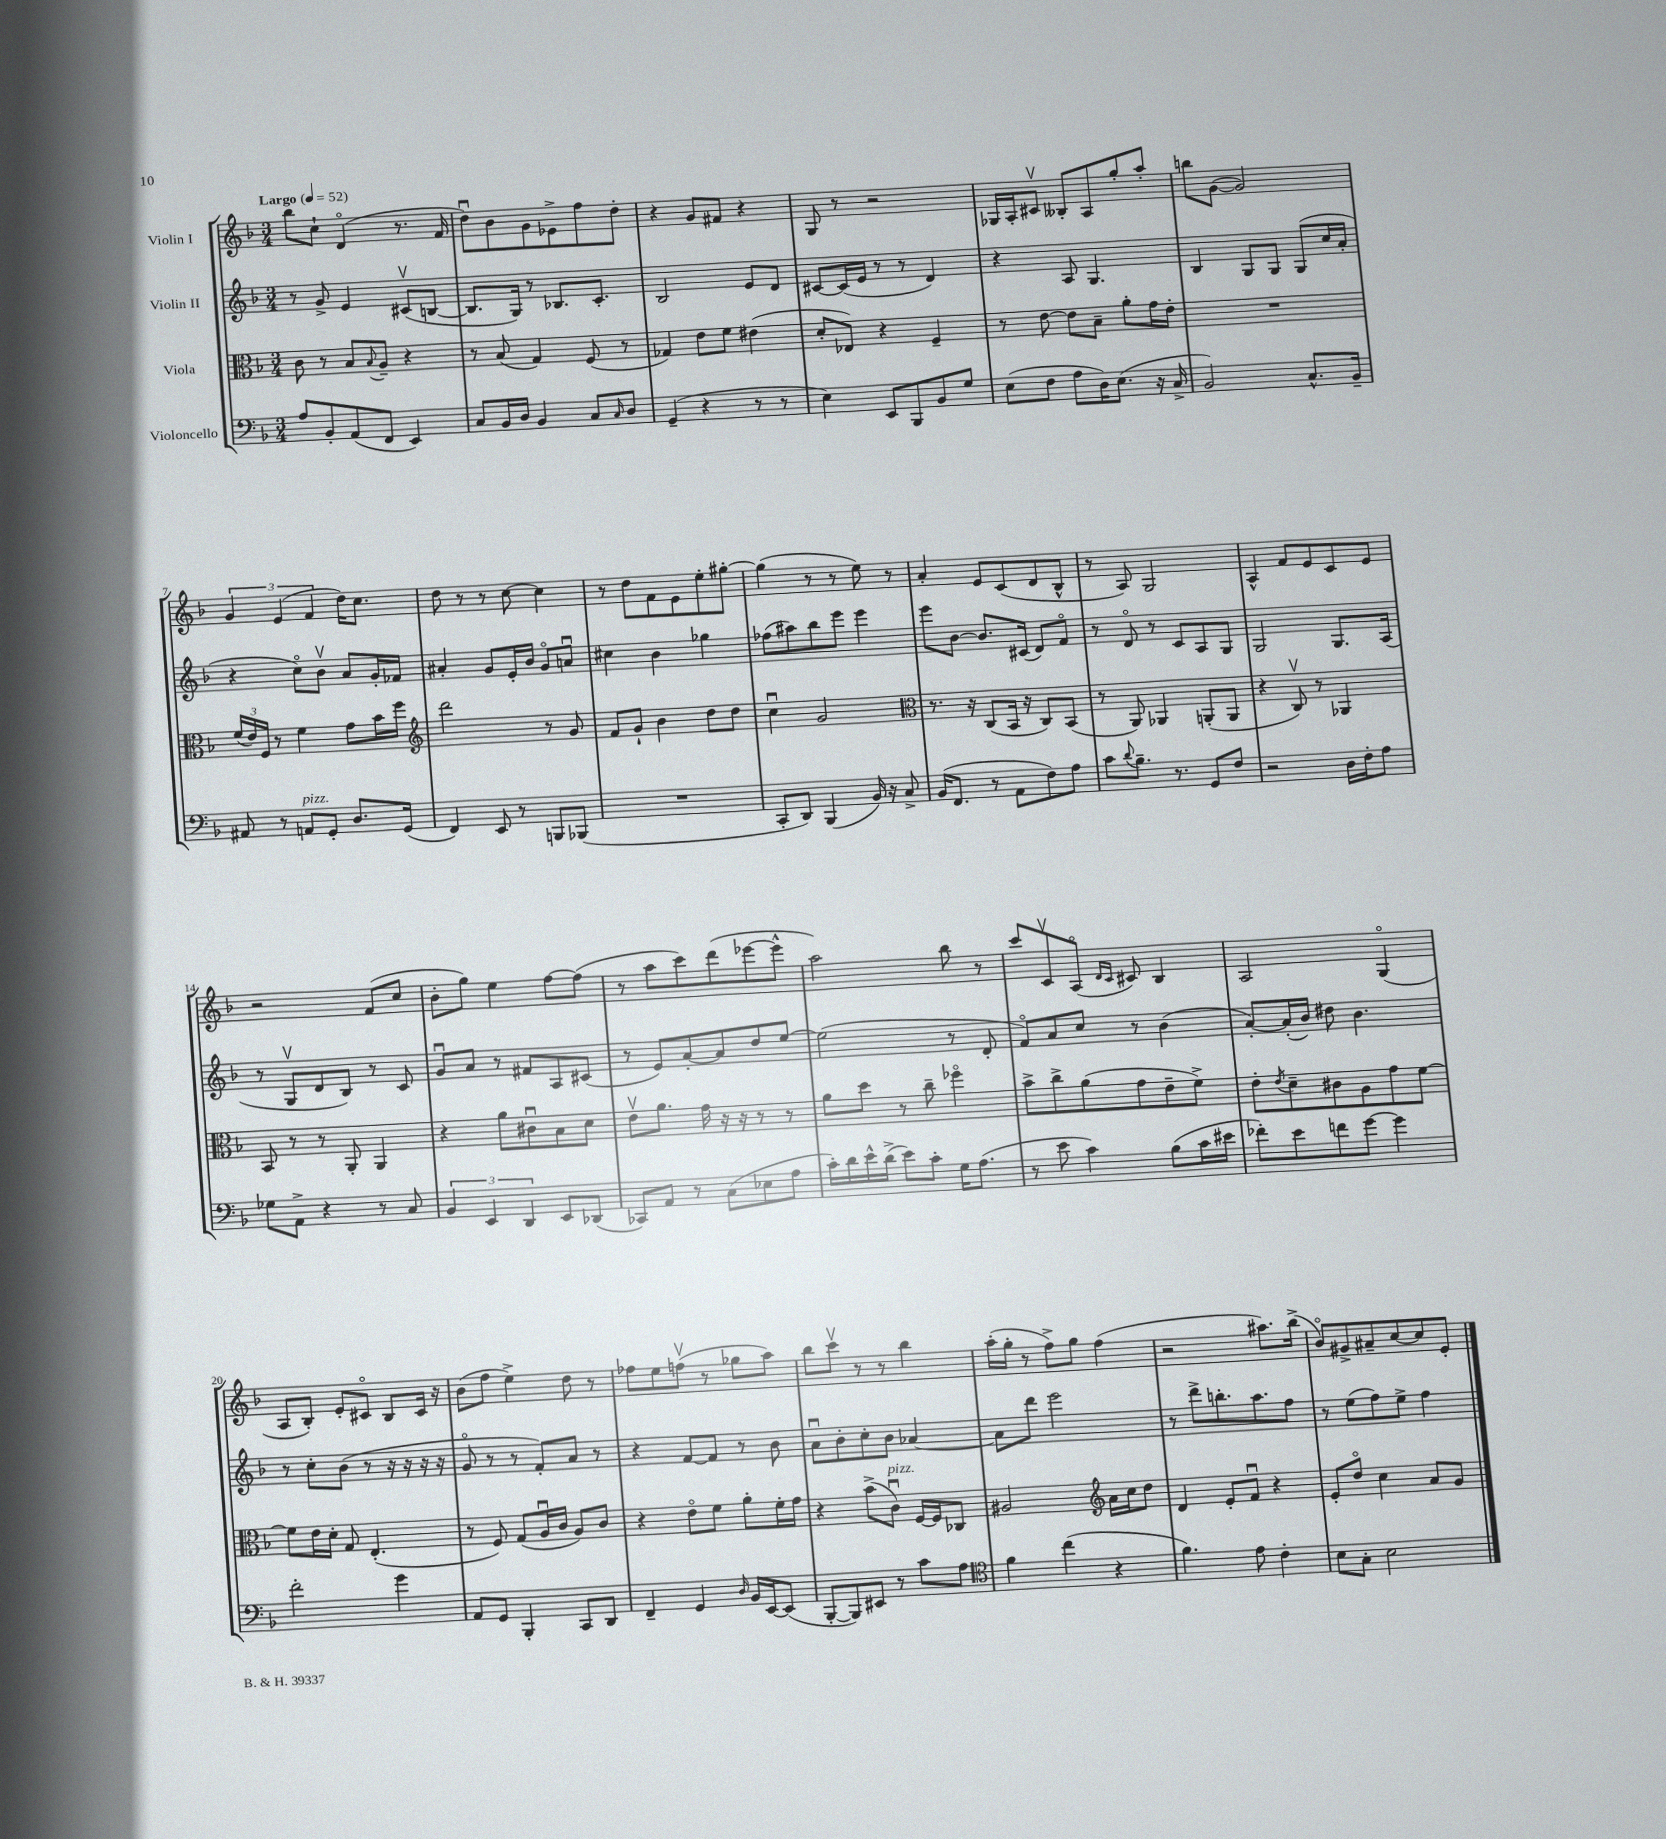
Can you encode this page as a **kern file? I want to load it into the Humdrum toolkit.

**kern	**kern	**kern	**kern
*staff4	*staff3	*staff2	*staff1
*clefF4	*clefC3	*clefG2	*clefG2
*k[b-]	*k[b-]	*k[b-]	*k[b-]
*M3/4	*M3/4	*M3/4	*M3/4
*MM52	*MM52	*MM52	*MM52
8A/L	8c\	8r	8bb-\L
8BB-'/	8r	8g^/	8cc`\J
(8AA/	8B-/L	4e/	(4do/
.	8qqB-/	.	.
8FF/J	8A~/J	.	.
4EE/)	4r	(8c#v/L	8.r
.	.	[8B/J	.
.	.	.	16f/
=	=	=	=
8C/L	8r	8.B/]L	8ddu\L)
16BB-/L	(8B-/	.	8b-\
16D/JJ	.	16G/Jk)	.
4BB-/	4G/)	8r	8g\
.	.	8.B-/L	8e-^\
8C/L	(8F/	.	8ff\
.	.	8.c'/J	.
16qqC/	.	.	.
8D/J	8r	.	8dd'\J
=	=	=	=
(4GG~/	4G-/)	2B-/	4r
4r	8e\L	.	8g/L
.	8f\J	.	8f#/J
8r	(4e#\	8e/L	4r
8r	.	8d/J	.
=	=	=	=
4E\)	8d'/L	[8c#/L	8G/
.	8E-/J)	(16c#/]L	8r
.	.	16e/JJ	.
8EE/L	4r	8r	2r
8BBB-/	.	8r	.
8BB-/	4F~/	4d/)	.
8G/J	.	.	.
=	=	=	=
(8E\L	8r	4r	16G-/LL
.	.	.	16A'/J
8F\J	[8e\	.	8c#v/J
8A\L	8e\]L	8A/	8B--'/L
16D\K)	8B-~\J	4.G/	8A/
(8.E\J	.	.	.
.	8a'\L	.	8gg'/
16r	16g\L	.	8aa'/J
16C^/	16e'\JJ	.	.
=	=	=	=
2BB-/)	2.r	4B-/	8bb\L
.	.	.	([8g\J
.	.	8G/L	2g/])
.	.	8G/J	.
8.C^^/L	.	(8G/L	.
.	.	16cc/L	.
16BB-~/Jk	.	16a'/JJ	.
=	=	=	=
8AA#/	(24f/LL	4r	6g/
.	24e/)	.	.
.	24F/JJ	.	.
8r	8r	.	.
.	.	.	(6e/
8AA/L	4f\	8cco\L)	.
.	.	.	6f/
8GG'/J	.	8b-v\J	.
8.D/L	8g\L	8a/L	16dd\LK)
.	.	.	8.cc\J
.	16b-\L	16g'/L	.
(16GG/Jk	16ff\JJ	16f-/JJ	.
=	=	=	=
*	*clefG2	*	*
4FF/)	2ddd\	4a#'/	8dd\
.	.	.	8r
8EE/	.	8g/L	8r
8r	.	16e'/L	[8cc\
.	.	16b-/JJ	.
8BBB/L	8r	8go/L	4cc\]
(8BBB-/J	8g/	8au/J	.
=	=	=	=
2.r	8f/L	4cc#\	8r
.	8g`/J	.	8dd\L
.	4b-\	4b-\	8f\
.	.	.	8e\
.	8dd\L	4gg-\	8ee'\
.	8dd\J	.	[8gg#'\J
=	=	=	=
8CC'/L	4ccu\	(8ff-\L	(4gg#\]
8DD/J)	.	8aa#\)	.
(4BBB-/	2g/	8bb-\	8r
.	.	8eee\J	8r
16BB-/)	.	4eee\	8ee\)
16r	.	.	.
8C^/	.	.	8r
=	=	=	=
*	*clefC3	*	*
(16BB-/LK	8.r	8eee\L	4a'/
8.FF/J	.	.	.
.	.	[8b-\J	.
.	16r	.	.
8r	(8C/L	8.b-/]L	8e/L
8AA\L	16BB-/Jk	.	(8c/
.	16r	(16c#/Jk	.
8F\)	8C/L)	8d/L)	8d/
8A\J	(8BB-/J	8fo/J	8B-^^/J
=	=	=	=
8c\L	8r	8r	8r
8qqd/	.	.	.
8.B-~\J	8AA/)	8do/	8A/)
.	4AA-/	8r	2G/
8.r	.	.	.
.	.	8c/L	.
8GG/L	(8AA'/L	8A/	.
8F/J	8AA/J	8G/J	.
=	=	=	=
2r	4r	2G/	4A^^/
.	8Cv/)	.	8f/L
.	8r	.	8e/
16D\LL	4AA-/	8.G/L	8c/
16F'\J	.	.	.
8A\J	.	.	8e/J
.	.	(16A/Jk	.
=	=	=	=
8G-\L	8BB-/	8r	2r
8AA^\J	8r	8Gv/L	.
4r	8r	8d/	.
.	8AA'/	8B-/J)	.
8r	4AA/	8r	(8f/L
8C/	.	8c/	8cc/J
=	=	=	=
6BB-/	4r	8gu/L	8b-'\L
.	.	8a/J	8gg\J)
6EE/	.	.	.
.	8a\L	8r	4ee\
6DD/	.	.	.
.	8c#u\	8f#/L	.
8EE/L	8B-\	8A/	[8ff\L
(8DD-/J	8d\J	(8c#/J	(8ff\]J
=	=	=	=
8CC-/L)	8ev\L	8r	8r
8AA/J	8.a\J	8e/L)	8aa\L
8r	.	[8a'/	8ccc\)
.	16g\	.	.
(8C\L	16r	8a/]	(8ddd\
.	16r	.	.
8E-\	8r	8dd/	[8eee-\
8A\J	8r	[8ee/J	8eee-^^\]J
=	=	=	=
16c'\LL)	8a\L	(2ee\]	2aa\)
16d\	.	.	.
16e^^\	8dd\J	.	.
(16d^\JJ	.	.	.
8e\L)	8r	.	.
8c'\J	8cc~\	.	.
16G\LK	4ff-o\	8r	8bb-\
(8.A\J	.	.	.
.	.	8d'/	8r
=	=	=	=
8r	8b-^\L	8fo/L)	8ccc/L
8e\	8cc^\	8a/	8cv/
4c\)	(8a\	8cc/J	(8Ao/J
.	.	.	16qqd/LL
.	.	.	16qqc/JJ
.	8g\	8r	8c#/)
(8B-\L	8e~\	(4b-\	4B-/
16c\L	8f^\J)	.	.
16e#\JJ	.	.	.
=	=	=	=
8f-'\L)	8e'\L	[8a'/L)	2A/
.	8qe/	.	.
8e\	8d~\	(16a'/]L	.
.	.	16b-/JJ)	.
8f\	8c#\	8dd#\	.
[8g\J	8A\	4.b-\	.
4g\]	8g\	.	(4Go/
.	[8f\J	.	.
=	=	=	=
2f'\	8f\]L	8r	8A/L
.	16e\L	8cc'\L	8B-'/J)
.	16d'\JJ	.	.
.	8G/	(8b-\J	8e'/L
.	(4.E'/	8r	8c#o/J
4g\	.	16r	8B-/L
.	.	16r	.
.	.	16r	16c#/Jk
.	.	16r	16r
=	=	=	=
8AA/L	8r	8go/	(8b-\L
8GG/J	8F/)	8r	8ff\J
4BBB-'/	(8G/L	8r	4ee^\)
.	16Au/L	8f'/L)	.
.	16c/JJ	.	.
8CC/L	8A/L)	8a/J	8dd\
8DD/J	8c/J	8r	8r
=	=	=	=
4FF~/	4r	4r	8ff-\L
.	.	.	8ee\
4GG/	8eo\L	[8f/L	(8ffv\J
.	8f\J	8f/]J	8r
16qqD/	.	.	.
16BB-/LL	8a'\L	8r	8gg-\L
[16EE/J	.	.	.
(8EE/]J	16f'\L	8b-\	8aa\J)
.	16g\JJ	.	.
=	=	=	=
[8BBB-'/L	4r	8au\L	8bb-\L
8BBB-/])	.	8b-'\	8cccv\J
8EE#/J	(8b-^\L	8cc'\	8r
8r	8cu\J)	8b-\J	8r
8c\L	[16F/LL	[4a-/	4bb-\
.	16F/]J	.	.
8A\J	8C-/J	.	.
=	=	=	=
*clefC4	*	*	*
4f\	2A#/	8a-\]L	(16aa'\LL
.	.	.	16gg'\JJ
.	.	8ddd\J	8r
(4cc\	.	2eee\	8ff^\L)
.	.	.	8gg\J
*	*clefG2	*	*
4r	16a\LL	.	(4ff\
.	16cc\J	.	.
.	8dd\J	.	.
=	=	=	=
4.f\)	4d/	8r	2r
.	.	8ddd^\L	.
.	8e'/L	8.bb'\	.
8e\	8fu/J	.	.
.	.	8.aa\	.
4c'\	4r	.	8.aa#\L)
.	.	8ff\J	.
.	.	.	(16bb-^\Jk
=	=	=	=
8B-\L	8e'/L	8r	8b-o/L)
8G'\J	8ddo/J	(8ee\L	8g#^/
2B-\	4cc\	8ff\)	8a#~/
.	.	8ee^\J	[8cc/
.	8a/L	4ff\	8cc/]
.	8g/J	.	8e'/J
==	==	==	==
*-	*-	*-	*-
